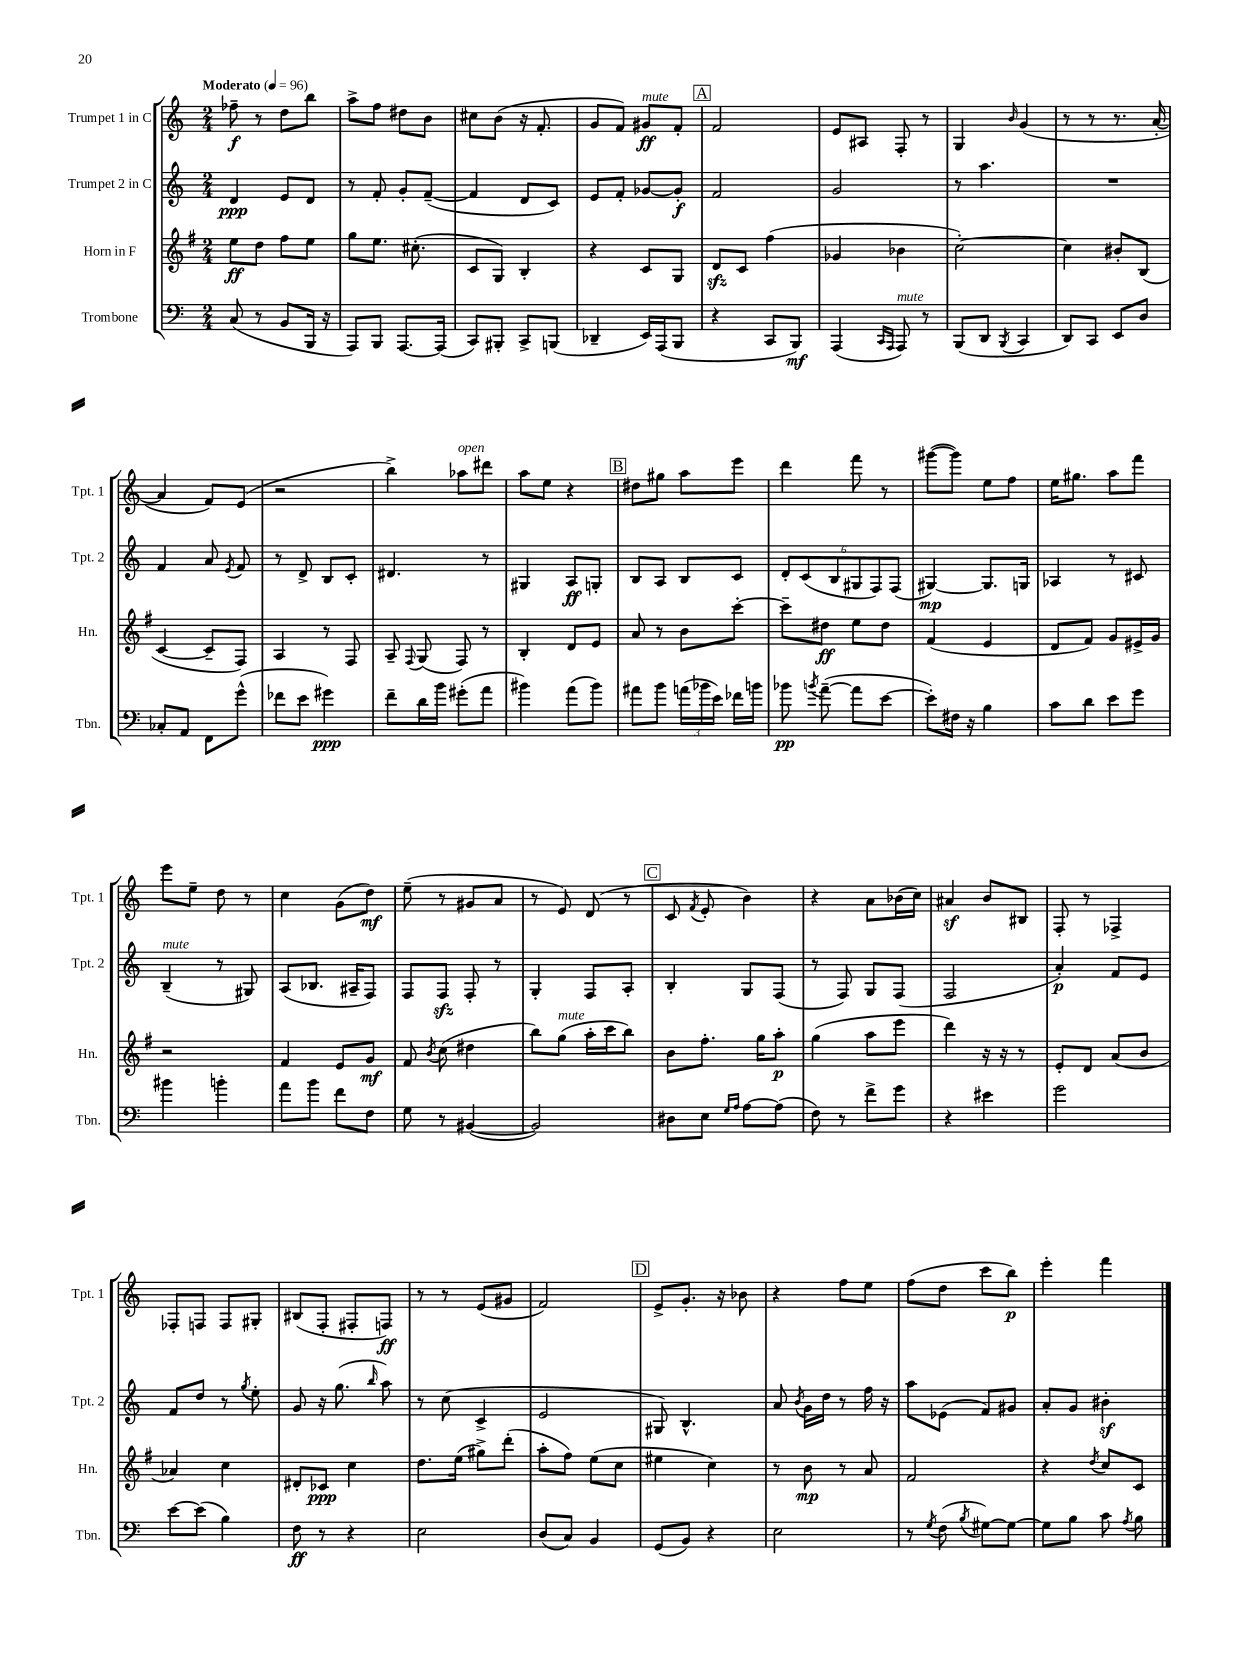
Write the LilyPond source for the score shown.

<<
\new StaffGroup <<
\new Staff = "s0" \with { instrumentName = "Trumpet 1 in C" shortInstrumentName = "Tpt. 1" } {
    \clef treble \key c \major \numericTimeSignature \time 2/4 \tempo "Moderato" 4 = 96
    \autoBeamOff fes''8--\f r8 d''8[ b''8] |
    a''8[-> f''8] dis''8[ b'8] |
    cis''8[ b'8]( r16 f'8.-. |
    g'8[ f'8]) gis'8[\ff^\markup { \italic "mute" } f'8]-. |
    \mark \markup { \box "A" } f'2 |
    e'8[ ais8] f8-. r8 |
    g4 \grace { b'16 } g'4( |
    r8 r8 r8. a'16~-. |
    a'4 f'8[) e'8]( |
    r2 |
    b''4->) aes''8[^\markup { \italic "open" } dis'''8] |
    a''8[ e''8] r4 |
    \mark \markup { \box "B" } dis''8[ gis''8] a''8[ e'''8] |
    d'''4 f'''8 r8 |
    gis'''8[~( gis'''8]) e''8[ f''8] |
    e''16[ gis''8.] a''8[ f'''8] |
    e'''8[ e''8]-- d''8 r8 |
    c''4 g'8[( d''8]\mf) |
    e''8--( r8 gis'8[ a'8] |
    r8 e'8) d'8( r8 |
    \mark \markup { \box "C" } c'8 \acciaccatura { f'8 } e'8-. b'4) |
    r4 a'8[ bes'16( c''16]) |
    ais'4\sf b'8[ bis8] |
    f8-. r8 fes4-> |
    fes8[-. f8] f8[ gis8]-. |
    bis8[( f8]-. fis8[-. f8]\ff) |
    r8 r8 e'8[( gis'8] |
    f'2) |
    \mark \markup { \box "D" } e'8[-> g'8.]-. r16 bes'8 |
    r4 f''8[ e''8] |
    f''8[( d''8] c'''8[ b''8]\p) |
    e'''4-. f'''4 \bar "|." |
}
\new Staff = "s1" \with { instrumentName = "Trumpet 2 in C" shortInstrumentName = "Tpt. 2" } {
    \clef treble \key c \major \numericTimeSignature \time 2/4
    \autoBeamOff d'4\ppp e'8[ d'8] |
    r8 f'8-. g'8[-. f'8]~--( |
    f'4 d'8[ c'8]) |
    e'8[ f'8]-. ges'8[~ ges'8]-.\f |
    \mark \markup { \box "A" } f'2 |
    g'2 |
    r8 a''4. |
    R2 |
    f'4 a'8 \acciaccatura { e'8 } f'8 |
    r8 d'8-> b8[ c'8]-. |
    dis'4. r8 |
    gis4 a8[\ff g8]-. |
    \mark \markup { \box "B" } b8[ a8] b8[ c'8] |
    \tuplet 6/4 { d'8[-. c'8( b8 gis8 f8) f8]( } |
    gis4~\mp) gis8.[ g16] |
    aes4 r8 cis'8 |
    b4--^\markup { \italic "mute" }( r8 gis8) |
    a8[( bes8.] ais16[-- f8]) |
    f8[ f8]\sfz f8-. r8 |
    g4-. f8[ a8]-. |
    \mark \markup { \box "C" } b4-. g8[ f8]( |
    r8 f8) g8[ f8]( |
    f2 |
    a'4-.\p) f'8[ e'8] |
    f'8[ d''8] r8 \acciaccatura { g''8 } e''8-. |
    g'8 r16 g''8.( \grace { b''16 } a''8) |
    r8 c''8( c'4-> |
    e'2 |
    \mark \markup { \box "D" } gis8) b4.-^ |
    a'8 \acciaccatura { b'8 } g'16[ d''16] r8 f''16 r16 |
    a''8[ ees'8]( f'8[) gis'8] |
    a'8[-. g'8] bis'4-.\sf \bar "|." |
}
\new Staff = "s2" \with { instrumentName = "Horn in F" shortInstrumentName = "Hn." } {
    \clef treble \key g \major \numericTimeSignature \time 2/4
    \autoBeamOff e''8[\ff d''8] fis''8[ e''8] |
    g''8[ e''8.] cis''8.-.( |
    c'8[ g8]) b4-. |
    r4 c'8[ g8] |
    \mark \markup { \box "A" } d'8[\sfz c'8] fis''4( |
    ges'4 bes'4 |
    c''2~-.) |
    c''4 bis'8[-. b8]( |
    c'4~ c'8[-- fis8]) |
    a4 r8 fis8 |
    a8-- \appoggiatura { fis8 } g8( fis8) r8 |
    b4-. d'8[ e'8] |
    \mark \markup { \box "B" } a'8 r8 b'8[ c'''8]~-. |
    c'''8[-- dis''8]\ff e''8[ dis''8] |
    fis'4( e'4 |
    d'8[ fis'8]) g'8[ eis'16-> g'16] |
    r2 |
    fis'4 e'8[ g'8]\mf |
    fis'8 \acciaccatura { b'8 } c''8( dis''4 |
    b''8[) g''8]^\markup { \italic "mute" }( a''16[-. c'''16 b''8]) |
    \mark \markup { \box "C" } b'8[ fis''8.]-. g''16[ a''8]-.\p |
    g''4( a''8[ e'''8] |
    d'''4) r16 r16 r8 |
    e'8[-. d'8] a'8[( b'8] |
    aes'4) c''4 |
    dis'8[-. ces'8]\ppp c''4 |
    d''8.[ e''16]( gis''8[->) d'''8]-.( |
    a''8[-. fis''8]) e''8[( c''8] |
    \mark \markup { \box "D" } eis''4 c''4) |
    r8 b'8\mp r8 a'8 |
    fis'2 |
    r4 \acciaccatura { d''8 } c''8[ c'8] \bar "|." |
}
\new Staff = "s3" \with { instrumentName = "Trombone" shortInstrumentName = "Tbn." } {
    \clef bass \key c \major \numericTimeSignature \time 2/4
    \autoBeamOff c8( r8 b,8[ b,,16] r16 |
    a,,8[) b,,8] a,,8.[~ a,,16]( |
    c,8[) bis,,8]-. c,8[-> b,,8]( |
    des,4-- e,16[) a,,16( b,,8] |
    \mark \markup { \box "A" } r4 c,8[ b,,8]\mf) |
    a,,4( \grace { c,16[ a,,16] } a,,8^\markup { \italic "mute" }) r8 |
    b,,8[( d,8] \acciaccatura { b,,8 } c,4 |
    d,8[) c,8] e,8[ d8] |
    ces8[-. a,8] f,8[ g'8]-^( |
    fes'8[ e'8] gis'4\ppp) |
    f'8[-- d'16 b'16] gis'8[-.( a'8] |
    bis'4) a'8[( bis'8]) |
    \mark \markup { \box "B" } ais'8[ b'8] \tuplet 3/2 { a'16[( bes'16 e'16]) } fes'16[ b'16] |
    bes'8\pp \acciaccatura { b'8 } a'8~--( a'8[ e'8]~ |
    e'8[-.) fis16] r16 b4 |
    c'8[ d'8] e'8[ g'8] |
    bis'4 b'4-. |
    a'8[ b'8] f'8[ f8] |
    g8 r8 bis,4~( |
    bis,2) |
    \mark \markup { \box "C" } dis8[ e8] \grace { g16[ a16] } a8[~ a8]( |
    f8) r8 f'8[-> g'8] |
    r4 eis'4 |
    g'2 |
    e'8[~ e'8]( b4) |
    f8\ff r8 r4 |
    e2 |
    d8[( c8]) b,4 |
    \mark \markup { \box "D" } g,8[( b,8]) r4 |
    e2 |
    r8 \acciaccatura { g8 } f8( \acciaccatura { b8 } gis8[~) gis8]~ |
    gis8[ b8] c'8 \acciaccatura { a8 } b8 \bar "|." |
}
>>
>>
\layout { \context { \Score \remove "Bar_number_engraver" } }
